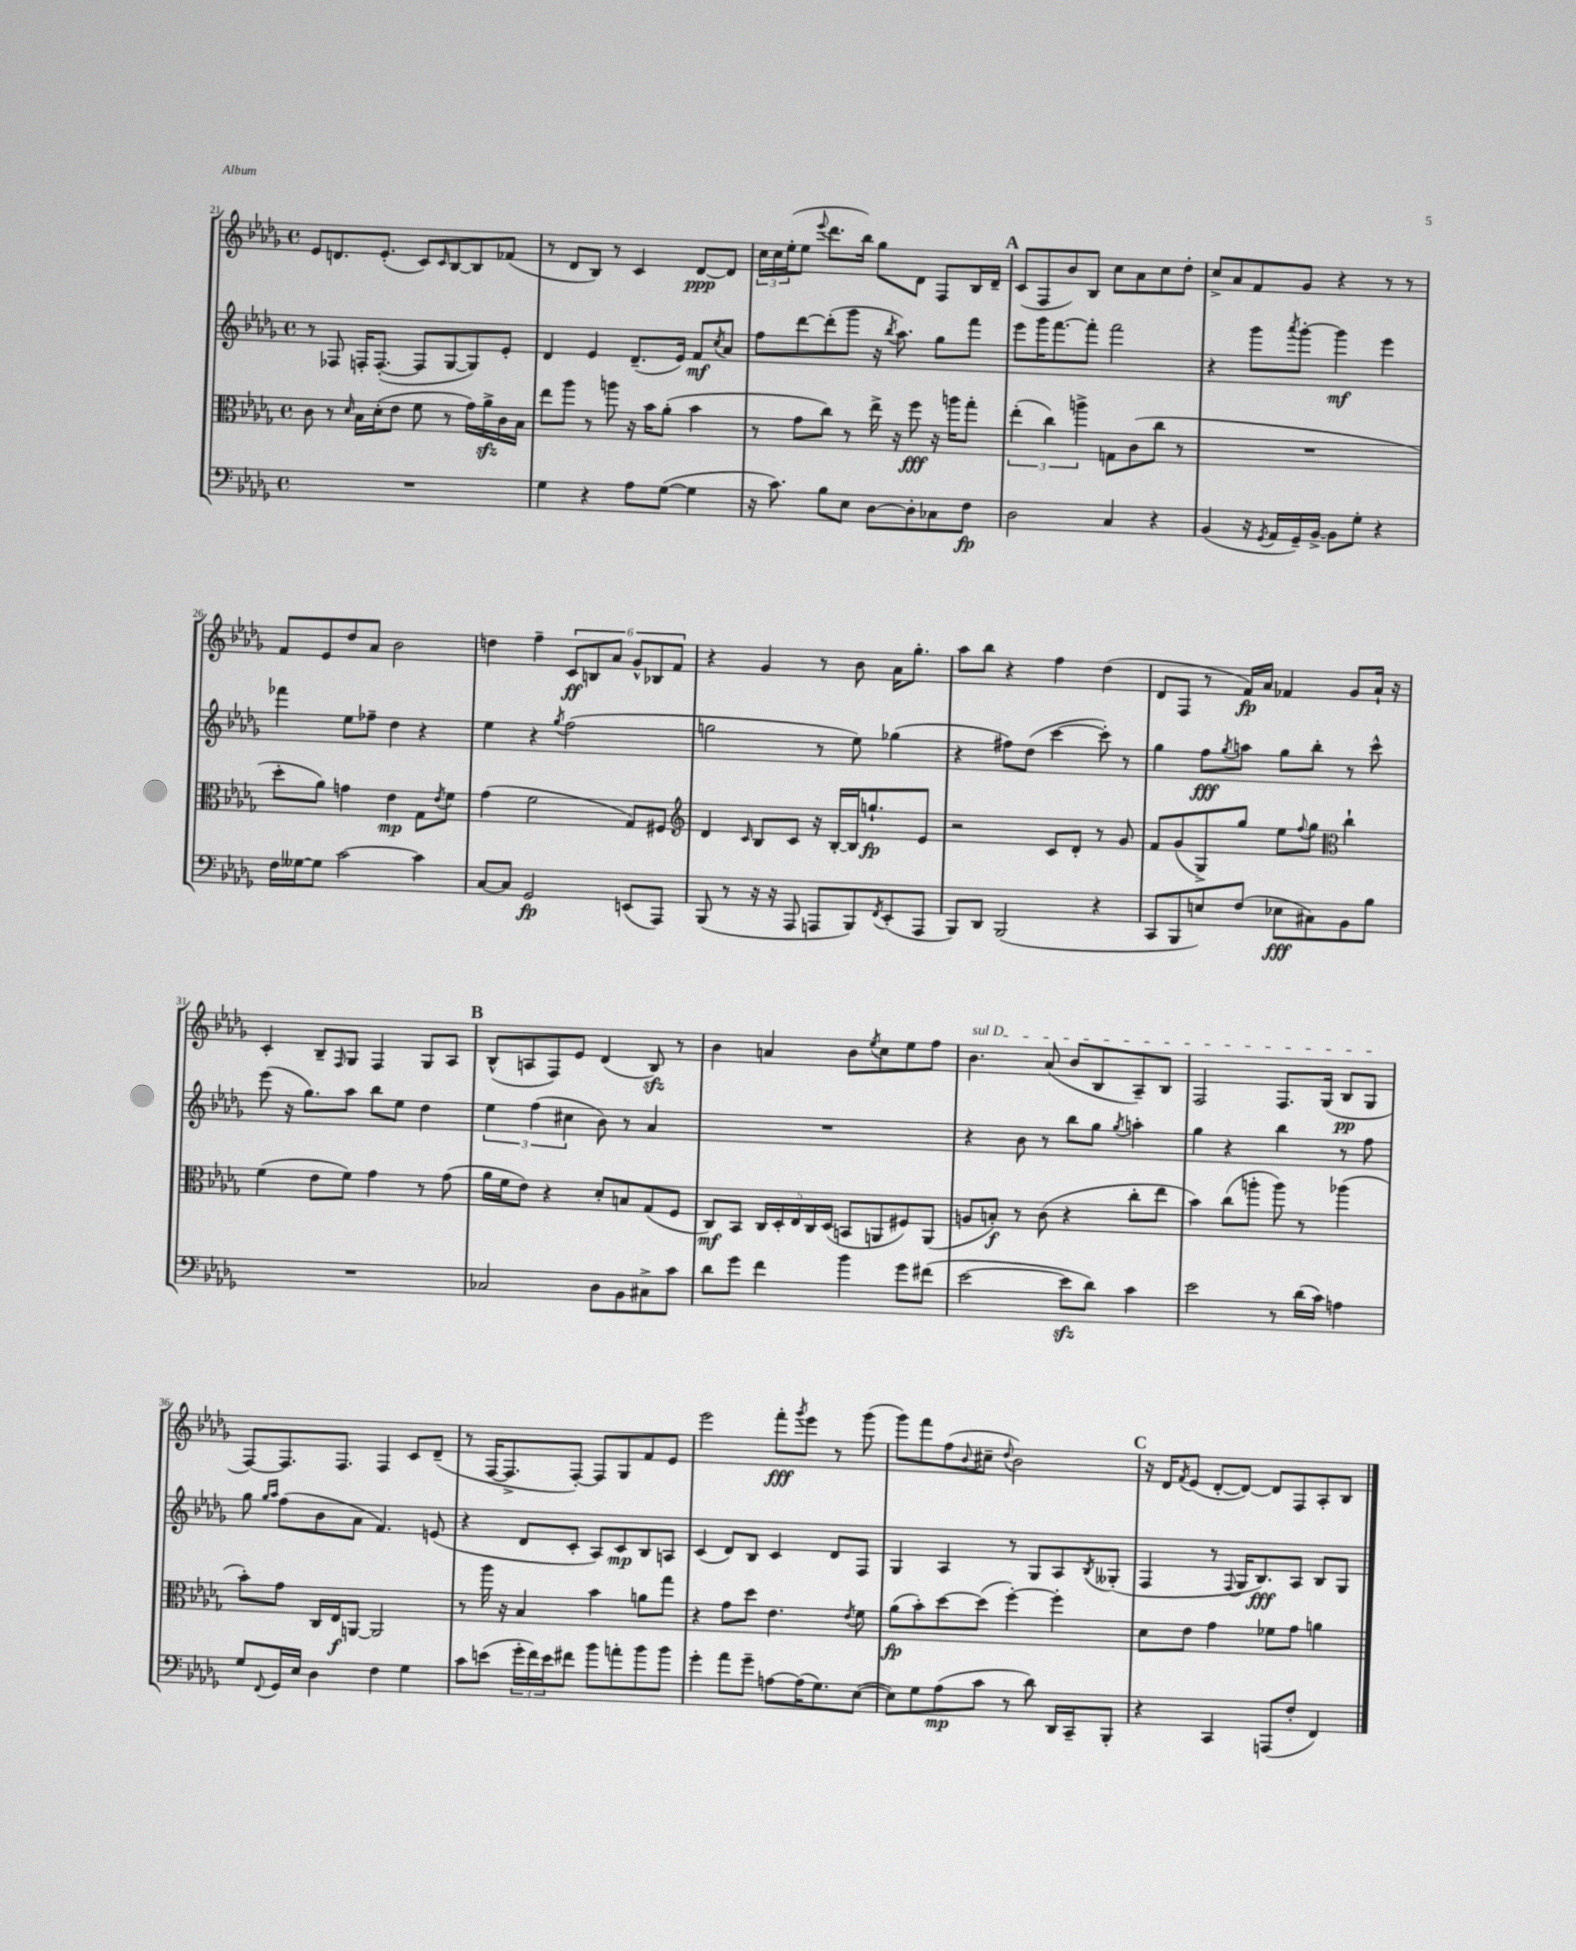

**kern	**dynam	**kern	**dynam	**kern	**dynam	**kern	**dynam
*part4	*part4	*part3	*part3	*part2	*part2	*part1	*part1
*staff4	*staff4	*staff3	*staff3	*staff2	*staff2	*staff1	*staff1
*clefF4	*	*clefC3	*	*clefG2	*	*clefG2	*
*k[b-e-a-d-g-]	*	*k[b-e-a-d-g-]	*	*k[b-e-a-d-g-]	*	*k[b-e-a-d-g-]	*
*M4/4	*	*M4/4	*	*M4/4	*	*M4/4	*
*met(c)	*	*met(c)	*	*met(c)	*	*met(c)	*
=21	=21	=21	=21	=21	=21	=21	=21
1r	.	8c\	.	8r	.	8e-/L	.
.	.	8r	.	8F-X/	.	8.dn/	.
.	.	16qqd-/	.	.	.	.	.
.	.	16B-\LL	.	16Fn'/KL	.	.	.
.	.	(16d-'\J	.	([8.F'/J	.	(8.e-'/J	.
.	.	8e-\J	.	.	.	.	.
.	.	8f\	.	8F/L]	.	8c/L)	.
.	.	.	.	.	.	16qqc/	.
.	.	8r	.	[8G-/	.	[8B-/	.
.	.	16g-\LL)	.	8G-/])	.	8B-/]	.
.	.	16a-zz^\	.	.	.	.	.
.	.	16c\	.	8e-'/J	.	(8f-X/J	.
.	.	16B-\JJ	.	.	.	.	.
=22	=22	=22	=22	=22	=22	=22	=22
4G-\	.	8ee-\L	.	4d-/	.	8r	.
.	.	8aa-\J	.	.	.	8d-/L	.
4r	.	8r	.	4e-/	.	8B-/J)	.
.	.	8aan\	.	.	.	8r	.
8A-\L	.	16r	.	(8.d-~/L	.	4c/	.
.	.	16b-\KL	.	.	.	.	.
([8G-\J	.	(8a-'\J	.	.	.	.	.
.	.	.	.	16e-/Jk)	.	.	.
4G-\]	.	4b-\	.	8f/L	mf	[8d-/L	ppp
.	.	.	.	8qcc/	.	.	.
.	.	.	.	8a-/J	.	8d-/J]	.
=23	=23	=23	=23	=23	=23	=23	=23
16r	.	8r	.	8ff\L	.	24cc\LL	.
.	.	.	.	.	.	24cc\	.
8.c\)	.	.	.	.	.	.	.
.	.	.	.	.	.	(24ee-'\J	.
.	.	8g-\L	.	[8ddd-\	.	8ee-\J	.
.	.	.	.	.	.	8qqeee-/	.
8B-\L	.	8cc\J)	.	(8ddd-'\]	.	8.ddd-\L	.
8E-\J	.	8r	.	8ggg-\J	.	.	.
.	.	.	.	.	.	16bb-\Jk)	.
[8D-\L	.	16ee-^\	.	16r	.	8gg-\L	.
.	.	.	.	8qbb-/	.	.	.
.	.	16r	.	8.aa-\)	.	.	.
8D-'\]	.	8ff\	fff	.	.	8d-\J	.
8C-X\	.	16r	.	8gg-\L	.	8F/L	.
.	.	16aan\KL	.	.	.	.	.
8F\J	fp	8gg-'\J	.	8fff\J	.	16B-/L	.
.	.	.	.	.	.	16d-~/JJ	.
!!LO:REH:place=s1:t=A
=24	=24	=24	=24	=24	=24	=24	=24
2D-\	.	(6ee-'\	.	8eee-\L	.	(8c/L	.
.	.	.	.	16ggg-\K	.	8F/	.
.	.	6cc\)	.	.	.	.	.
.	.	.	.	[8.fff\	.	.	.
.	.	.	.	.	.	8b-/)	.
.	.	6aan^\	.	.	.	.	.
.	.	.	.	8fff'\J]	.	8B-/J	.
4C/	.	8Gn\L	.	2fff\	.	8cc\L	.
.	.	(8c\	.	.	.	8a-\	.
4r	.	8cc\J	.	.	.	8cc\	.
.	.	8r	.	.	.	8dd-'\J	.
=25	=25	=25	=25	=25	=25	=25	=25
(4BB-/	.	1r	.	4r	.	8cc^/L	.
.	.	.	.	.	.	8a-/	.
16r	.	.	.	8ggg-\L	.	8f/	.
8qGG-/	.	.	.	.	.	.	.
16AA-/LL	.	.	.	.	.	.	.
.	.	.	.	8qaaa-/	.	.	.
16GG-~/)	.	.	.	[8ggg-'\J	.	8g-/J	.
[16BB-^/JJ	.	.	.	.	.	.	.
8BB-\L]	.	.	.	4ggg-\]	mf	4r	.
8G-'\J	.	.	.	.	.	.	.
4r	.	.	.	4eee-\	.	8r	.
.	.	.	.	.	.	8r	.
!!LO:LB:g=z
=26	=26	=26	=26	=26	=26	=26	=26
16F\LL	.	8dd-'\L	.	4fff-X\	.	8f/L	.
[16G--X\J	.	.	.	.	.	.	.
8G--\J]	.	8a-\J)	.	.	.	8e-/	.
[2c\	.	4gn\	.	8ee-\L	.	8dd-/	.
.	.	.	.	8ff-X~\J	.	8a-/J	.
.	.	4e-\	mp	4dd-\	.	2b-\	.
4c\]	.	8G-\L	.	4r	.	.	.
.	.	8qe-/	.	.	.	.	.
.	.	8f\J	.	.	.	.	.
=27	=27	=27	=27	=27	=27	=27	=27
[8C/L	.	(4g-\	.	4ee-\	.	4ddn\	.
8C/J]	.	.	.	.	.	.	.
2GG-/	fp	2f\	.	4r	.	4ff~\	.
.	.	.	.	8qgg-/	.	.	.
.	.	.	.	(2ff\	.	12c/L	ff
.	.	.	.	.	.	12Bn/	.
.	.	.	.	.	.	12a-/J	.
(8EEn/L	.	8G-/L)	.	.	.	12g-^^/L	.
.	.	.	.	.	.	12B-X/	.
8AAA-/J)	.	8F#X/J	.	.	.	.	.
.	.	.	.	.	.	12f/J	.
=28	=28	=28	=28	=28	=28	=28	=28
*	*	*clefG2	*	*	*	*	*
(8BBB-/	.	4d-/	.	2ggn\	.	4r	.
8r	.	.	.	.	.	.	.
.	.	16qqc/	.	.	.	.	.
16r	.	8B-/L	.	.	.	4g-/	.
16r	.	.	.	.	.	.	.
8AAA-/	.	8c/J	.	.	.	.	.
8AAAn/L	.	16r	.	8r	.	8r	.
.	.	[16B-'/LL	.	.	.	.	.
8BBB-/)	.	16B-/J]	.	8ee-\)	.	8b-\	.
.	.	8.ggn`/	fp	.	.	.	.
8qFF/	.	.	.	.	.	.	.
(8EE-'/	.	.	.	(4gg-X\	.	16a-\KL	.
.	.	.	.	.	.	8.gg-'\J	.
8AAA/J	.	8e-/J	.	.	.	.	.
=29	=29	=29	=29	=29	=29	=29	=29
8BBB-/L)	.	2r	.	4r	.	8aa-\L	.
8DD-/J	.	.	.	.	.	8bb-\J	.
(2BBB-/	.	.	.	8ff#X\L)	.	4r	.
.	.	.	.	(8dd-\J	.	.	.
.	.	8c/L	.	[4ccc\	.	4ff\	.
.	.	8d-'/J	.	.	.	.	.
4r	.	8r	.	8ccc'\])	.	(4dd-\	.
.	.	8g-/	.	8r	.	.	.
=30	=30	=30	=30	=30	=30	=30	=30
8CC/L	.	8f/L	.	4gg-\	.	8d-/L	.
8BBB-/	.	(8g-/	.	.	.	8F/J	.
8En/)	.	8G-^/)	.	8ff\L	fff	8r	.
.	.	.	.	8qgg-/	.	.	.
(8F/J	.	8gg-/J	.	8aan\J	.	16f/LL)	fp
.	.	.	.	.	.	16a-/JJ	.
8E-X\L	fff	8ee-\L	.	8gg-\L	.	4f-X/	.
.	.	8qqff/	.	.	.	.	.
8C#X\)	.	8gg-\J	.	8bb-'\J	.	.	.
*	*	*clefC3	*	*	*	*	*
8BB-\	.	4cc`\	.	8r	.	8g-/L	.
8B-\J	.	.	.	8ccc^^\	.	16a-`/Jk	.
.	.	.	.	.	.	16r	.
!!LO:LB:g=z
=31	=31	=31	=31	=31	=31	=31	=31
1r	.	(4f\	.	(8eee-\	.	4c'/	.
.	.	.	.	16r	.	.	.
.	.	.	.	8.gg-\L)	.	.	.
.	.	8e-\L	.	.	.	8B-~/L	.
.	.	.	.	.	.	16qqF/	.
.	.	8f\J)	.	8aa-\J	.	8G-/J	.
.	.	4g-\	.	8bb-\L	.	4F/	.
.	.	.	.	8ee-\J	.	.	.
.	.	8r	.	4dd-\	.	8G-/L	.
.	.	(8g-\	.	.	.	8A-/J	.
!!LO:REH:place=s1:t=B
=32	=32	=32	=32	=32	=32	=32	=32
2C-X/	.	16a-\LL	.	6ee-\	.	(8B-^^/L	.
.	.	16f\J	.	.	.	.	.
.	.	8e-\J)	.	.	.	8An/	.
.	.	.	.	(6ff\	.	.	.
.	.	4r	.	.	.	8F/)	.
.	.	.	.	6cc#X\	.	.	.
.	.	.	.	.	.	8e-/J	.
8D-\L	.	8d-'/L	.	8b-\)	.	(4d-/	.
8BB-\	.	8Bn/	.	8r	.	.	.
8C#X^\	.	(8G-/	.	4a-/	.	8B-zz/)	.
8c\J	.	8F/J	.	.	.	8r	.
=33	=33	=33	=33	=33	=33	=33	=33
8d-\L	.	8C/L)	mf	1r	.	4b-\	.
8g-\J	.	8BB-/J	.	.	.	.	.
4f\	.	20C/LL	.	.	.	4an/	.
.	.	20D-'/	.	.	.	.	.
.	.	20E-/	.	.	.	.	.
.	.	20C/	.	.	.	.	.
.	.	(20D-/JJ	.	.	.	.	.
4b-\	.	8BBn/L	.	.	.	8b-\L	.
.	.	.	.	.	.	8qee-/	.
.	.	8AAn/	.	.	.	8cc\	.
8g-\L	.	8F#X/)	.	.	.	8ee-\	.
(8f#X\J	.	(8AA/J	.	.	.	8ff\J	.
=34	=34	=34	=34	=34	=34	=34	=34
!	!	!	!	!	!	!LO:TX:a:i:t=sul D	!
[2e-\	.	8An/L	.	4r	.	4.b-\	.
.	.	8Bn'/J)	f	.	.	.	.
.	.	8r	.	8b-\	.	.	.
.	.	(8c\	.	8r	.	(8a-/	.
8e-zz\L]	.	4r	.	8bb-\L	.	8b-/L	.
8d-\J)	.	.	.	8gg-\J	.	8B-/	.
.	.	.	.	8qgg-/	.	.	.
4c\	.	8cc'\L	.	4aan'\	.	8A-~/)	.
.	.	8ee-\J	.	.	.	8B-/J	.
=35	=35	=35	=35	=35	=35	=35	=35
2e-\	.	4b-\)	.	4gg-\	.	2F/	.
.	.	(8cc\L	.	4r	.	.	.
.	.	8aan'\J	.	.	.	.	.
8r	.	8aa\)	.	4bb-\	.	8.F/L	.
(16d-\LL	.	8r	.	.	.	.	.
16c\JJ)	.	.	.	.	.	(16G-/Jk	.
4An\	.	(4aa-X\	.	8r	.	8B-/L	pp
.	.	.	.	8ff\	.	8G-/J	.
!!LO:LB:g=z
=36	=36	=36	=36	=36	=36	=36	=36
8G-/L	.	8b-'\L)	.	8gg-\	.	[8F/L)	.
.	.	.	.	16qqgg-/LL	.	.	.
8qqFF/	.	.	.	16qqaa-/JJ	.	.	.
16GG-/L	.	8g-\J	.	(8ff\L	.	8.F/]	.
16E-/JJ	.	.	.	.	.	.	.
4D-\	.	16C/LL	.	8b-\	.	.	.
.	.	16E-/J	f	.	.	8.F/J	.
.	.	[8AAn/J	.	8a-\J	.	.	.
4F\	.	2AA/]	.	4.f/)	.	4F/	.
4G-\	.	.	.	.	.	8c/L	.
.	.	.	.	(8en/	.	(8d-~/J	.
=37	=37	=37	=37	=37	=37	=37	=37
8c\L	.	8r	.	4r	.	8r	.
(8en\J	.	16aa-\	.	.	.	[16F/KL	.
.	.	16r	.	.	.	8.F^/]	.
24g-'\LL	.	4B-/	.	8d-/L	.	.	.
24f\)	.	.	.	.	.	.	.
24e\J	.	.	.	.	.	.	.
8f#X\J	.	.	.	8c'/J	.	[8F'/J)	.
8b-\L	.	4b-\	.	8A-/L)	.	8F/L]	.
8an'\	.	.	.	8c/	mp	8G-/	.
8b-\	.	8an\L	.	8B-/	.	8f/	.
8b-\J	.	8gg-\J	.	8An/J	.	8e-/J	.
=38	=38	=38	=38	=38	=38	=38	=38
4g-'\	.	4r	.	(4c/	.	2eee-\	.
8a-\L	.	8g-\L	.	8d-/L)	.	.	.
8g-~\J	.	8dd-\J	.	8B-/J	.	.	.
[8An\L	.	4.e-\	.	4c/	.	8fff'\L	fff
.	.	.	.	.	.	8qggg-/	.
(16A\K]	.	.	.	.	.	8eee-\J	.
8.G-\)	.	.	.	.	.	.	.
.	.	.	.	8d-/L	.	8r	.
.	.	8qe-/	.	.	.	.	.
([8E-\J	.	8f\	.	8F/J	.	(8ggg-\	.
=39	=39	=39	=39	=39	=39	=39	=39
8E-\L])	.	(8a-\L	fp	4G-/	.	8ggg-\L)	.
8G-\	.	8b-'\)	.	.	.	8fff\	.
(8A-\	mp	[8dd-\	.	4A-/	.	(8ff\	.
.	.	.	.	.	.	8qqb-/	.
8c\J	.	(8dd-\J]	.	.	.	8cc#X~\J	.
.	.	.	.	.	.	8qqdd-/	.
8r	.	[4ff'\)	.	8r	.	2b-\)	.
8d-\)	.	.	.	8G-/L	.	.	.
16DD-/LL	.	4ff'\]	.	8A-/	.	.	.
16CC~/J	.	.	.	.	.	.	.
.	.	.	.	8qB-/	.	.	.
8BBB-'/J	.	.	.	(8G--X'/J	.	.	.
!!LO:REH:place=s1:t=C
=40	=40	=40	=40	=40	=40	=40	=40
4r	.	8d-\L	.	4F/	.	16r	.
.	.	.	.	.	.	16d-/KL	.
.	.	.	.	.	.	8qf/	.
.	.	8e-\J	.	.	.	(8e-/J	.
4CC/	.	4g-\	.	8r	.	[8d-'/L	.
.	.	.	.	8qqF/	.	.	.
.	.	.	.	16G-/KL	.	8d-/J_)	.
.	.	.	.	8.B-/)	fff	.	.
(8AAAn/L	.	8f-X\L	.	.	.	8d-/L]	.
8F'/J	.	8g-\J	.	8A-/J	.	8F/	.
4FF/)	.	4an\	.	8B-/L	.	8A-'/	.
.	.	.	.	8G-/J	.	8B-/J	.
==	==	==	==	==	==	==	==
*-	*-	*-	*-	*-	*-	*-	*-
